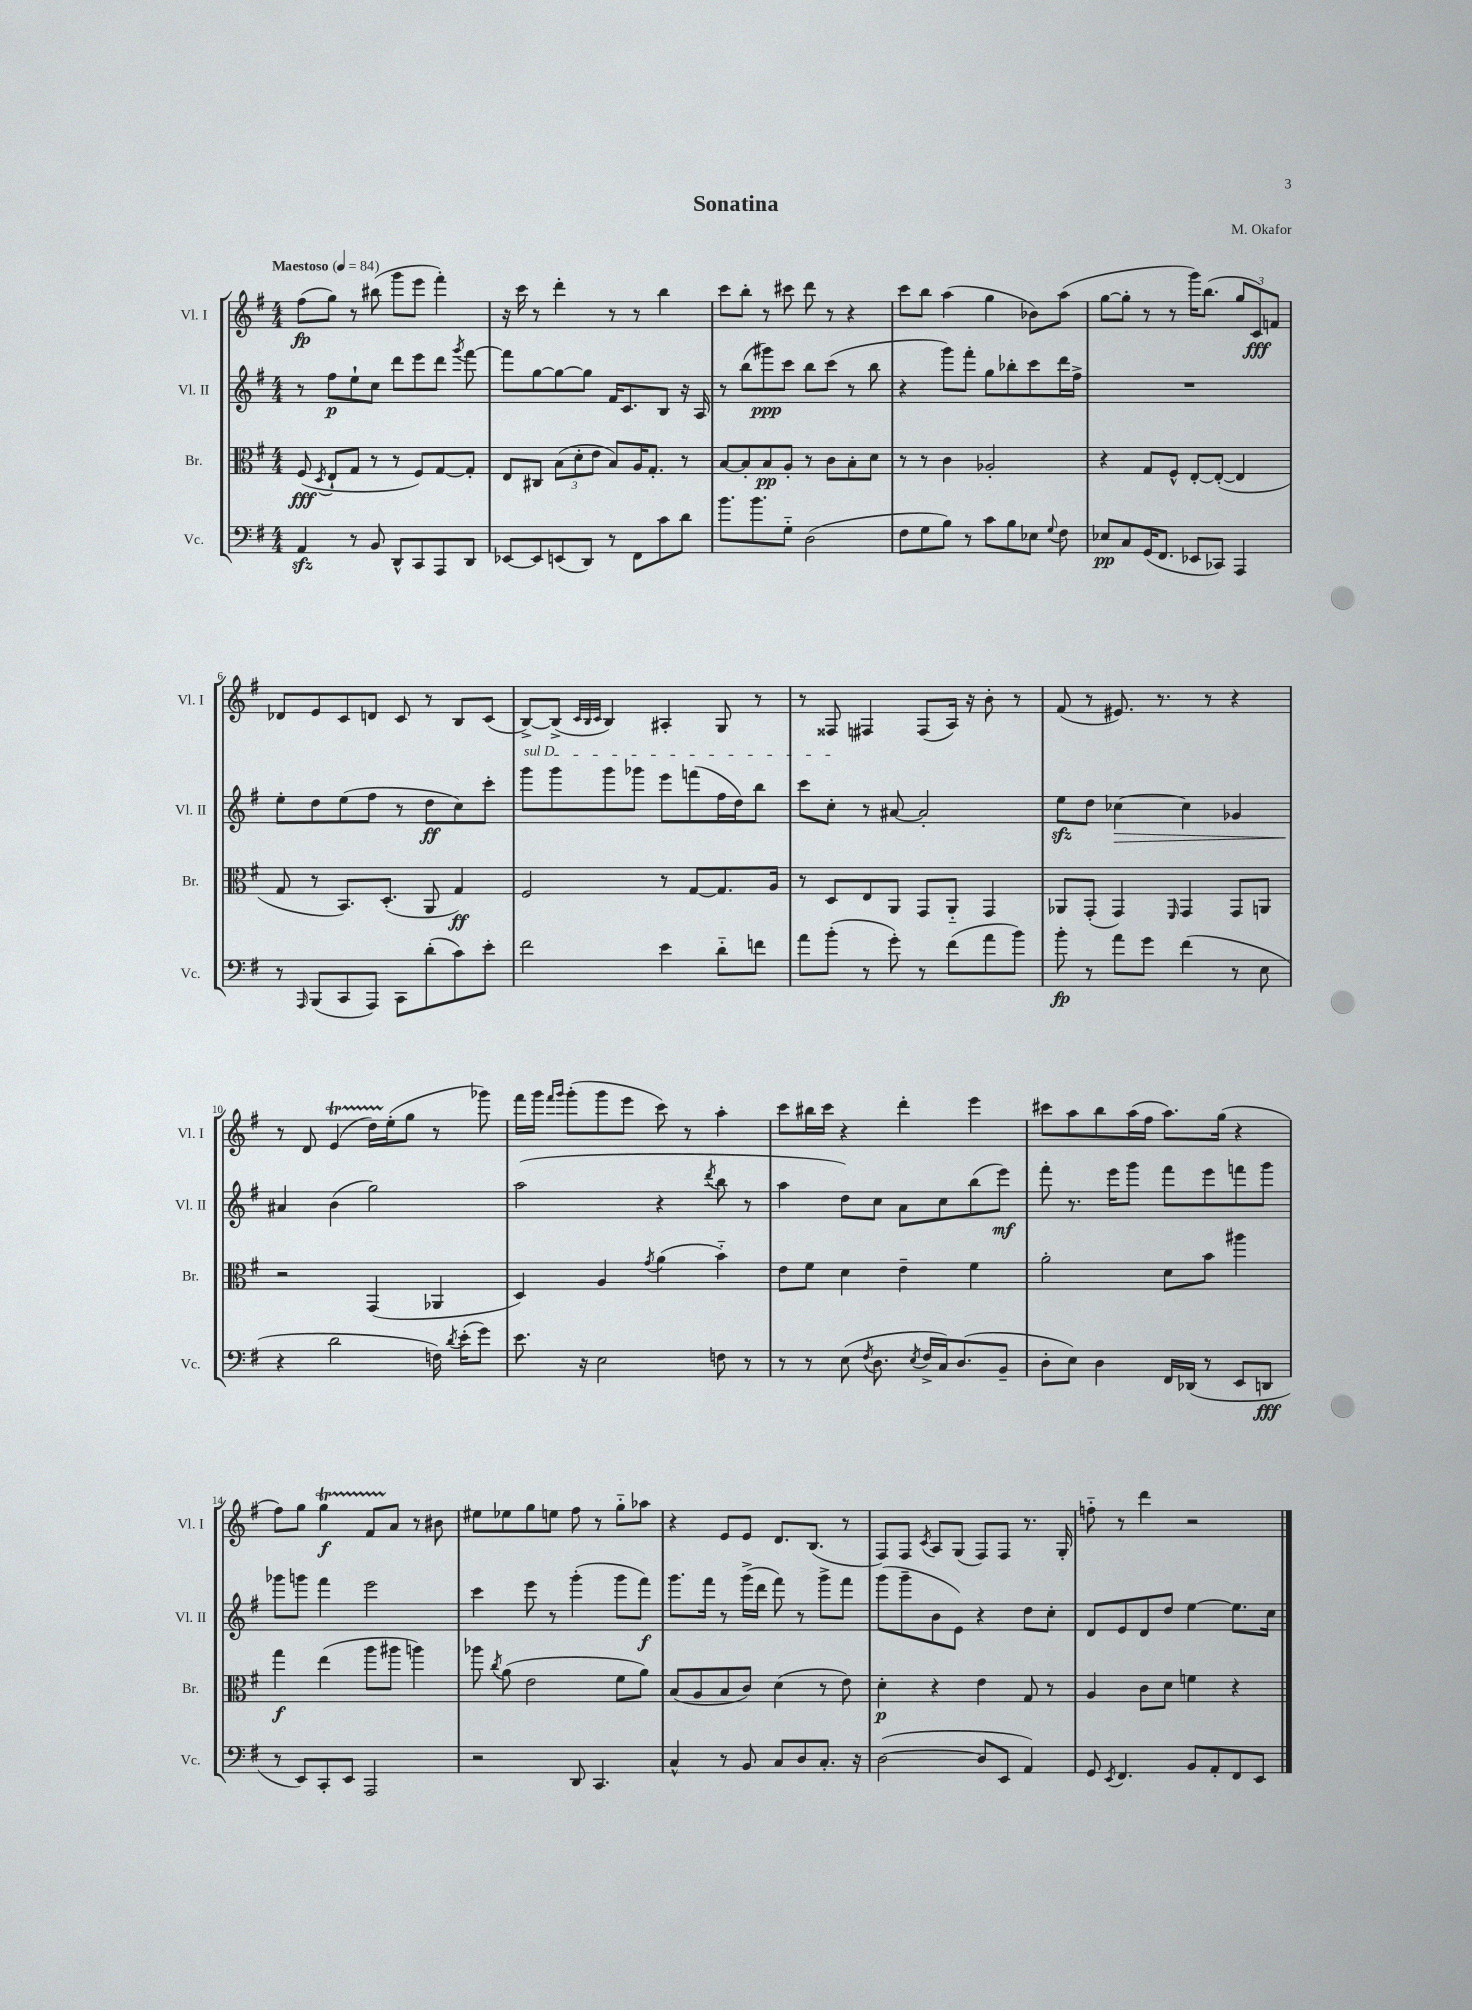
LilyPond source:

\header { title = "Sonatina" composer = "M. Okafor" }
<<
\new StaffGroup <<
\new Staff = "s0" \with { instrumentName = "Vl. I" shortInstrumentName = "Vl. I" } {
    \clef treble \key g \major \numericTimeSignature \time 4/4 \tempo "Maestoso" 4 = 84
    \autoBeamOff fis''8[\fp( g''8]) r8 bis''8( g'''8[ e'''8] fis'''4-.) |
    r16 c'''16 r8 d'''4-. r8 r8 b''4 |
    c'''8[ b''8]-. r8 cis'''8 d'''8 r8 r4 |
    c'''8[ b''8] a''4( g''4 bes'8[) a''8]( |
    g''8[~ g''8]-. r8 r8 g'''16[) b''8.]( \tuplet 3/2 { g''8[ c'8\fff) f'8] } |
    des'8[ e'8 c'8 d'8] c'8 r8 b8[ c'8]( |
    b8[~->) b8]->( \grace { c'32[ b32 c'32] } b4) ais4-. g8 r8 |
    r8 fisis8 fis4 fis8[( a16]) r16 b'8-. r8 |
    fis'8( r8 eis'8.) r8. r8 r4 |
    r8 d'8 e'4\startTrillSpan( d''16[) e''16-.\stopTrillSpan( g''8] r8 ges'''8) |
    fis'''16[ g'''16] \grace { fis'''16[ g'''16] } g'''8[-.( g'''8 e'''8] c'''8) r8 a''4-. |
    c'''8[ bis''16 c'''16] r4 d'''4-. e'''4 |
    cis'''8[ a''8 b''8 a''16( fis''16] a''8.[) g''16]( r4 |
    fis''8[) g''8] g''4\startTrillSpan\f fis'8[ a'8]\stopTrillSpan r8 bis'8 |
    eis''8[ ees''8 g''8 e''8] fis''8 r8 g''8[-_ aes''8] |
    r4 e'8[ e'8] d'8.[ b8.]( r8 |
    fis8[) fis8] \acciaccatura { c'8 } a8[ g8]( fis8[) fis8] r8. g16-. |
    f''8-_ r8 d'''4 r2 \bar "|." |
}
\new Staff = "s1" \with { instrumentName = "Vl. II" shortInstrumentName = "Vl. II" } {
    \clef treble \key g \major \numericTimeSignature \time 4/4
    \autoBeamOff r8 fis''8[\p e''8-! c''8] d'''8[ e'''8 d'''8] \acciaccatura { g'''8 } fis'''8~ |
    fis'''8[ g''8~ g''8~ g''8] fis'16[ c'8. b8] r16 a16 |
    r8 b''8[( gis'''8\ppp) c'''8] b''8[ c'''8]( r8 b''8 |
    r4 g'''8[) fis'''8]-. g''8[ bes''8-. c'''8 d'''16 fis''16]-> |
    R1 |
    e''8[-. d''8 e''8( fis''8] r8 d''8[\ff c''8) c'''8]-. |
    \once \override TextSpanner.bound-details.left.text = \markup { \italic "sul D" } g'''8[\startTextSpan g'''8 g'''8 ges'''8] e'''8[ f'''8( fis''16 d''16) b''8] |
    c'''8[ c''8]-.\stopTextSpan r8 ais'8~ ais'2-. |
    e''8[\sfz d''8] ces''4~\> ces''4 ges'4 |
    ais'4\! b'4( g''2) |
    a''2( r4 \acciaccatura { d'''8 } b''8 r8 |
    a''4 d''8[) c''8] a'8[ c''8 b''8( e'''8]\mf) |
    fis'''8-. r8. e'''16[ g'''8] fis'''8[ e'''8 f'''8 g'''8] |
    ges'''8[ g'''8] fis'''4 e'''2 |
    c'''4 e'''8 r8 g'''4-.( g'''8[ fis'''8]\f) |
    g'''8.[ fis'''16] r8 g'''16[->( d'''16] fis'''8) r8 g'''8[-> fis'''8] |
    g'''8[( g'''8-- b'8 e'8]) r4 d''8[ c''8]-. |
    d'8[ e'8 d'8 d''8] e''4~ e''8.[ c''16] \bar "|." |
}
\new Staff = "s2" \with { instrumentName = "Br." shortInstrumentName = "Br." } {
    \clef alto \key g \major \numericTimeSignature \time 4/4
    \autoBeamOff fis8\fff( \acciaccatura { d8 } e8[-! g8] r8 r8 fis8[) g8~ g8]-. |
    e8[ cis8] \tuplet 3/2 { b8[( d'8-. e'8] } b8[) a16 g8.]-. r8 |
    b8[~ b8-. b8\pp a8]-. r8 c'8[ b8-. d'8] |
    r8 r8 c'4 aes2-. |
    r4 g8[ fis8]-^ e8[~-. e8]~-.( e4 |
    g8 r8 b,8.[) d8.]-.( a,8 g4\ff) |
    fis2 r8 g8[~ g8. a16] |
    r8 d8[ e8 a,8] g,8[ a,8]-_ g,4 |
    aes,8[ g,8]-.( g,4) \grace { fis,16 } g,4 g,8[ a,8] |
    r2 g,4( aes,4 |
    d4) a4 \acciaccatura { g'8 } a'4( b'4-_) |
    e'8[ fis'8] d'4 e'4-- fis'4 |
    a'2-. d'8[ b'8] ais''4 |
    g''4\f e''4( a''8[ ais''8] a''4) |
    aes''8 \acciaccatura { c''8 } a'8( e'2 fis'8[ a'8]) |
    b8[( a8 b8 c'8]) d'4( r8 e'8) |
    d'4-.\p r4 e'4 g8 r8 |
    a4 c'8[ d'8] f'4 r4 \bar "|." |
}
\new Staff = "s3" \with { instrumentName = "Vc." shortInstrumentName = "Vc." } {
    \clef bass \key g \major \numericTimeSignature \time 4/4
    \autoBeamOff a,4\sfz r8 b,8 d,8[-^ c,8 a,,8 d,8] |
    ees,8[~ ees,8 e,8( d,8]) r8 fis,8[ c'8 d'8] |
    b'8.[ b'8. g8]-_ d2( |
    fis8[ g8 b8]) r8 c'8[ b8 ees8] \appoggiatura { g8 } fis8 |
    ees8[\pp c8 g,16( fis,8.] ees,8[ ces,8]) a,,4 |
    r8 \grace { a,,16 } b,,8[( c,8 a,,8]) c,8[ d'8-.( c'8) e'8]-. |
    fis'2 e'4 d'8[-_ f'8] |
    a'8[ b'8]-.( r8 g'8-.) r8 fis'8[( a'8 b'8]) |
    b'8-.\fp r8 a'8[ g'8] fis'4( r8 e8 |
    r4 d'2 f16) \acciaccatura { d'8 } e'16[-.( g'8]) |
    e'8. r16 e2 f8 r8 |
    r8 r8 e8( \acciaccatura { fis8 } d8. \acciaccatura { e8 } fis16[-> c16) d8.( b,8]-- |
    d8[-. e8]) d4 fis,16[ des,16]( r8 e,8[ d,8]\fff |
    r8 e,8[) c,8-. e,8] a,,2 |
    r2 d,8 c,4. |
    c4-^ r8 b,8 c8[ d8 c8.]-. r16 |
    d2~( d8[ e,8] a,4) |
    g,8 \acciaccatura { e,8 } fis,4. b,8[ a,8-. fis,8 e,8] \bar "|." |
}
>>
>>
